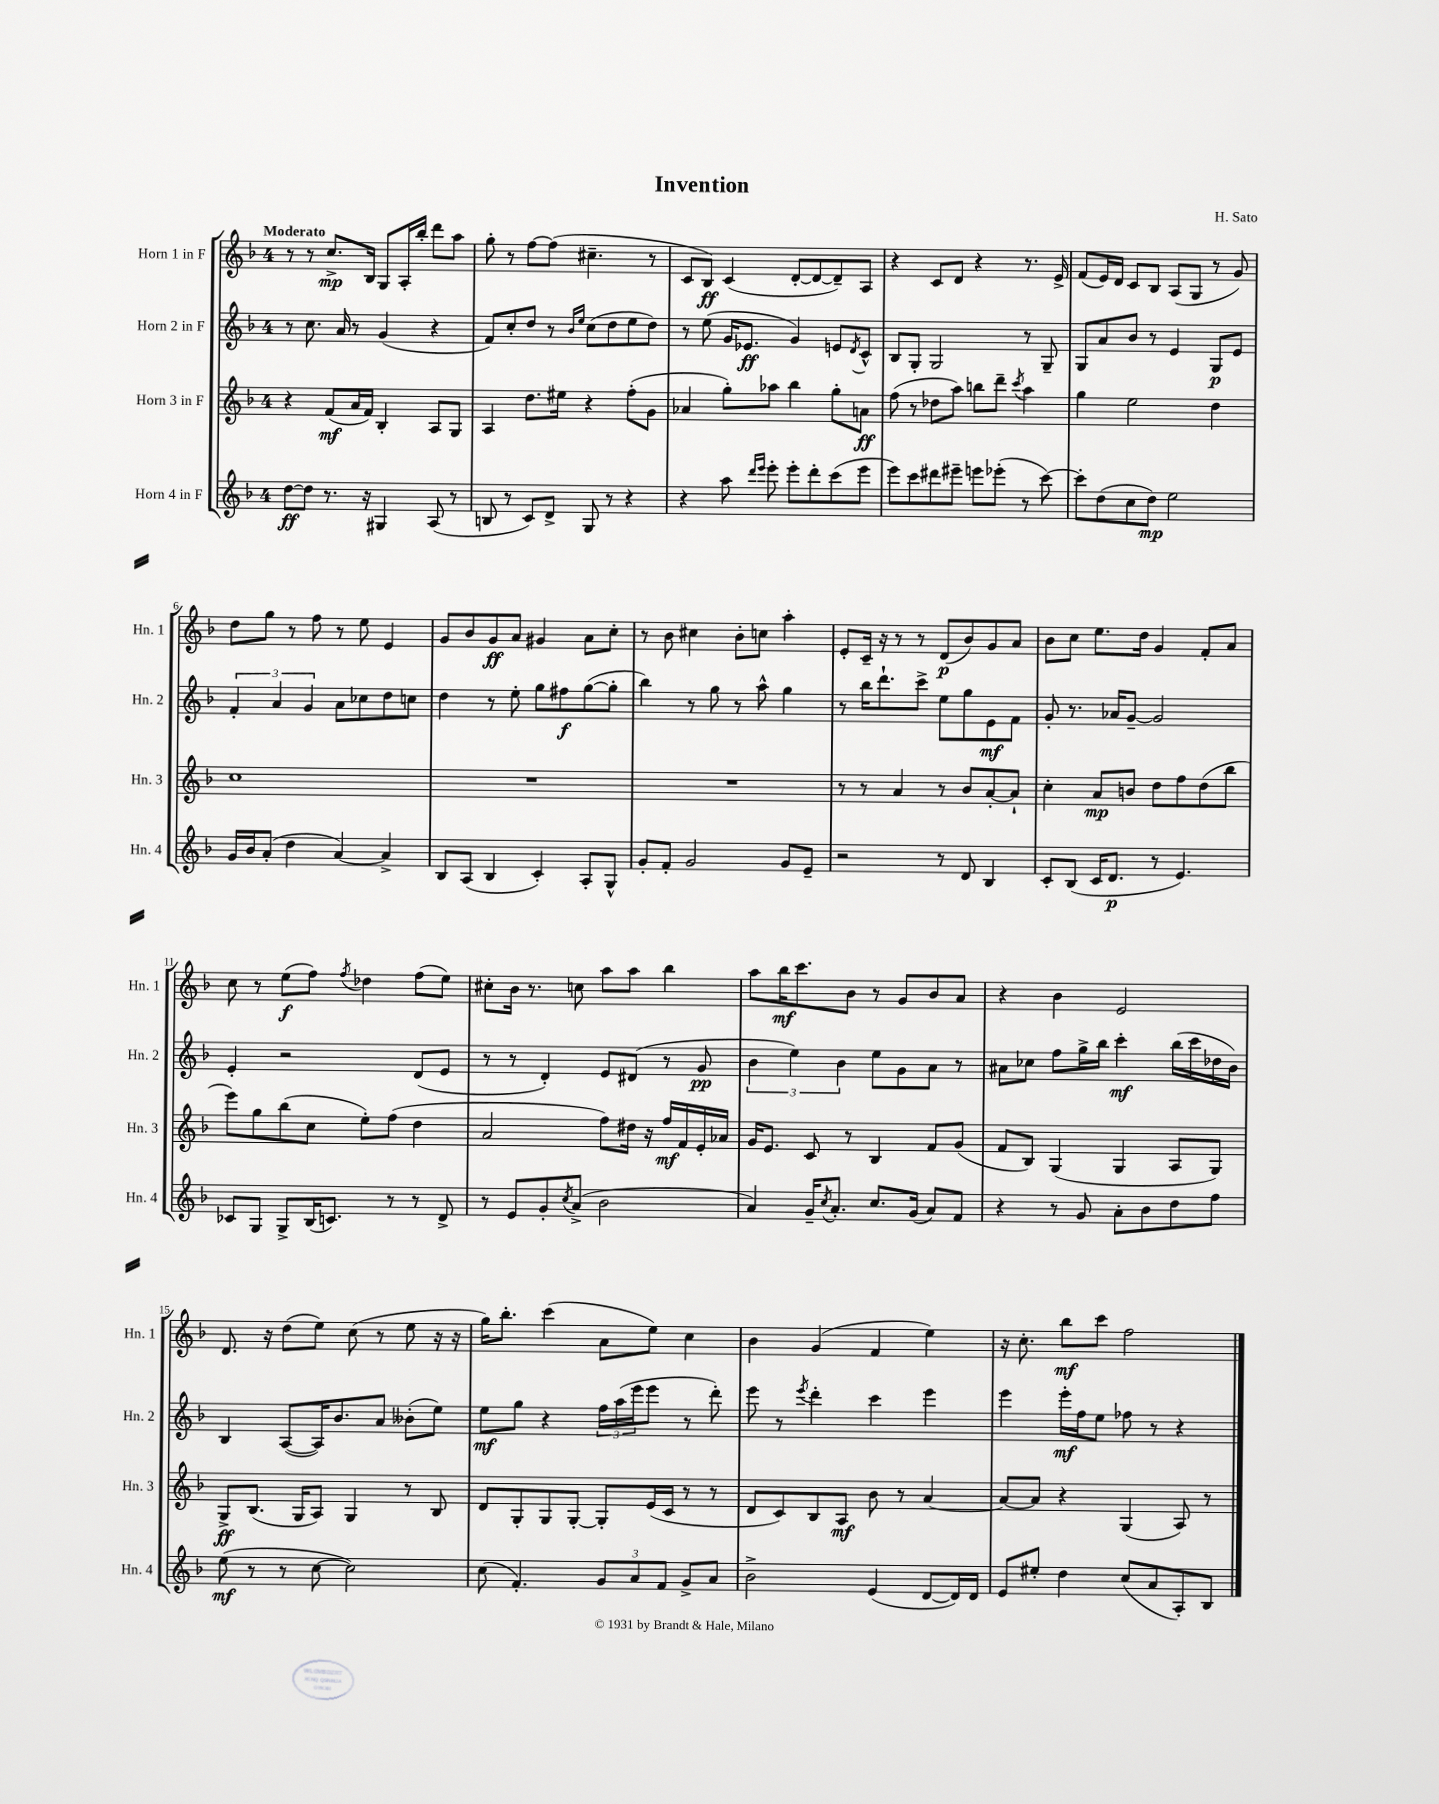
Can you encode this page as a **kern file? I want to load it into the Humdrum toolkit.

**kern	**dynam	**kern	**dynam	**kern	**dynam	**kern	**dynam
*part4	*part4	*part3	*part3	*part2	*part2	*part1	*part1
*staff4	*staff4	*staff3	*staff3	*staff2	*staff2	*staff1	*staff1
*I"Horn 4 in F	*	*I"Horn 3 in F	*	*I"Horn 2 in F	*	*I"Horn 1 in F	*
*I'Hn. 4	*	*I'Hn. 3	*	*I'Hn. 2	*	*I'Hn. 1	*
*clefG2	*	*clefG2	*	*clefG2	*	*clefG2	*
*k[b-]	*	*k[b-]	*	*k[b-]	*	*k[b-]	*
*M4/4	*	*M4/4	*	*M4/4	*	*M4/4	*
=1	=1	=1	=1	=1	=1	=1	=1
!	!	!	!	!	!	!LO:TX:a:B:t=Moderato	!
[8dd\L	ff	4r	.	8r	.	8r	.
8dd\J]	.	.	.	8.cc\	.	8r	.
8.r	.	(8f/L	mf	.	.	8.cc^/L	mp
.	.	.	.	16a/	.	.	.
.	.	16a/L	.	8r	.	.	.
16r	.	16f/JJ)	.	.	.	16B-/Jk	.
4G#X/	.	4B-'/	.	(4g/	.	8G/L	.
.	.	.	.	.	.	16A'/L	.
.	.	.	.	.	.	16bb-'/JJ	.
(8A/	.	8A/L	.	4r	.	8ddd\L	.
8r	.	8G/J	.	.	.	8aa\J	.
=2	=2	=2	=2	=2	=2	=2	=2
8Bn/	.	4A/	.	8f/L)	.	8gg'\	.
8r	.	.	.	8cc'/	.	8r	.
8c/L)	.	8.dd\L	.	8dd/J	.	[8ff\L	.
8d^/J	.	.	.	8r	.	(8ff\J]	.
.	.	16ee#X\Jk	.	.	.	.	.
.	.	.	.	16qqb-/LL	.	.	.
.	.	.	.	16qqee/JJ	.	.	.
8G/	.	4r	.	(8cc\L	.	4.cc#X~\	.
8r	.	.	.	8dd\	.	.	.
4r	.	(8ff'\L	.	8ee\	.	.	.
.	.	8g\J	.	8dd\J)	.	8r	.
=3	=3	=3	=3	=3	=3	=3	=3
4r	.	4a-X/	.	8r	.	8c/L	.
.	.	.	.	(8ee\	.	8B-/J)	ff
8aa\	.	8gg'\L)	.	16g/KL	.	(4c/	.
.	.	.	.	8.e-X/J	ff	.	.
16qqddd/LL	.	.	.	.	.	.	.
16qqeee/JJ	.	.	.	.	.	.	.
8eee'\	.	8aa-X\J	.	.	.	.	.
8eee'\L	.	4bb-\	.	4g/)	.	[8d'/L	.
8ddd'\	.	.	.	.	.	8d/_	.
(8ccc\	.	8gg'\L	.	8en/L	.	8d~/])	.
.	.	.	.	8qd/	.	.	.
8eee\J	.	8an\J	ff	8c^^/J	.	8A/J	.
=4	=4	=4	=4	=4	=4	=4	=4
8eee\L)	.	(8ff\	.	8B-/L	.	4r	.
8ccc\	.	8r	.	8G'/J	.	.	.
8ddd#X\	.	8dd-X\L	.	2G/	.	8c/L	.
8eee#X~\J	.	8aa\J)	.	.	.	8d/J	.
8eeen\L	.	8bbn\L	.	.	.	4r	.
(8eee-X'\J	.	8ddd~\J	.	.	.	.	.
.	.	8qccc/	.	.	.	.	.
8r	.	4aa\	.	8r	.	8.r	.
[8ccc\)	.	.	.	8G~/	.	.	.
.	.	.	.	.	.	16e^/	.
=5	=5	=5	=5	=5	=5	=5	=5
8ccc'\L]	.	4gg\	.	8G/L	.	(8f/L	.
(8dd\	.	.	.	8a/	.	16e/L)	.
.	.	.	.	.	.	16d/JJ	.
8cc\	.	2ee\	.	8b-/J	.	8c/L	.
8dd\J)	mp	.	.	8r	.	8B-/J	.
2ee\	.	.	.	4e/	.	(8A/L	.
.	.	.	.	.	.	8G/J	.
.	.	4dd\	.	8G/L	p	8r	.
.	.	.	.	8e/J	.	8g/)	.
!!LO:LB:g=z
=6	=6	=6	=6	=6	=6	=6	=6
16g/LL	.	1cc	.	6f'/	.	8dd\L	.
16b-/J	.	.	.	.	.	.	.
(8a'/J	.	.	.	.	.	8gg\J	.
.	.	.	.	6a/	.	.	.
4dd\	.	.	.	.	.	8r	.
.	.	.	.	6g/	.	.	.
.	.	.	.	.	.	8ff\	.
[4a/)	.	.	.	8a\L	.	8r	.
.	.	.	.	8cc-X\	.	8ee\	.
4a^/]	.	.	.	8dd\	.	4e/	.
.	.	.	.	8ccn\J	.	.	.
=7	=7	=7	=7	=7	=7	=7	=7
8B-/L	.	1r	.	4dd\	.	8g/L	.
(8A/J	.	.	.	.	.	8b-/	.
4B-/	.	.	.	8r	.	8g/	ff
.	.	.	.	8ee'\	.	8a/J	.
4c'/)	.	.	.	8gg\L	.	4g#X/	.
.	.	.	.	8ff#X\	f	.	.
8A'/L	.	.	.	([8gg\	.	8a\L	.
8G^^/J	.	.	.	8gg'\J]	.	8cc'\J	.
=8	=8	=8	=8	=8	=8	=8	=8
8g'/L	.	1r	.	4bb-\)	.	8r	.
8f'/J	.	.	.	.	.	8b-\	.
2g/	.	.	.	8r	.	4cc#X\	.
.	.	.	.	8gg\	.	.	.
.	.	.	.	8r	.	8b-'\L	.
.	.	.	.	8aa^^\	.	8ccn\J	.
8g/L	.	.	.	4gg\	.	4aa'\	.
8e~/J	.	.	.	.	.	.	.
=9	=9	=9	=9	=9	=9	=9	=9
2r	.	8r	.	8r	.	8e'/L	.
.	.	8r	.	16bb-\KL	.	16c~/Jk	.
.	.	.	.	8.ddd`\	.	16r	.
.	.	4a/	.	.	.	8r	.
.	.	.	.	8ccc^\J	.	8r	.
8r	.	8r	.	8ee\L	.	(8d/L	p
8d/	.	8b-/L	.	8gg\	.	8b-/)	.
4B-/	.	[8a'/	.	8e\	mf	8g/	.
.	.	8a`/J]	.	8f\J	.	8a/J	.
=10	=10	=10	=10	=10	=10	=10	=10
8c'/L	.	4cc'\	.	8g'/	.	8b-\L	.
(8B-/J	.	.	.	8.r	.	8cc\J	.
16c/KL	.	8a/L	mp	.	.	8.ee\L	.
8.d/J	p	.	.	16a-X/KL	.	.	.
.	.	8bn/J	.	[8g~/J	.	.	.
.	.	.	.	.	.	16dd\Jk	.
8r	.	8dd\L	.	2g/]	.	4g/	.
4.e/)	.	8ff\	.	.	.	.	.
.	.	(8dd\	.	.	.	8f'/L	.
.	.	8bb-\J	.	.	.	8a/J	.
!!LO:LB:g=z
=11	=11	=11	=11	=11	=11	=11	=11
8c-X/L	.	8eee\L)	.	4e'/	.	8cc\	.
8G/J	.	8gg\	.	.	.	8r	.
8G^/L	.	(8bb-\	.	2r	.	(8ee\L	f
(16B-/K	.	8cc\J	.	.	.	8ff\J)	.
8.cn/J)	.	.	.	.	.	.	.
.	.	.	.	.	.	8qff/	.
.	.	8ee'\L)	.	.	.	4dd-X\	.
8r	.	(8ff\J	.	.	.	.	.
8r	.	4dd\	.	(8d/L	.	(8ff\L	.
8d^/	.	.	.	8e/J	.	8ee\J)	.
=12	=12	=12	=12	=12	=12	=12	=12
8r	.	2a/	.	8r	.	8cc#X'\L	.
8e/L	.	.	.	8r	.	16b-\Jk	.
.	.	.	.	.	.	8.r	.
8g'/	.	.	.	4d'/)	.	.	.
8qcc/	.	.	.	.	.	.	.
(8a^/J	.	.	.	.	.	8ccn\	.
2b-\	.	8ff\L)	.	8e/L	.	8aa\L	.
.	.	16dd#X\Jk	.	(8d#X/J	.	8aa\J	.
.	.	16r	.	.	.	.	.
.	.	16ff/LL	mf	8r	.	4bb-\	.
.	.	16f/	.	.	.	.	.
.	.	16e'/	.	8g/	pp	.	.
.	.	16a-X/JJ	.	.	.	.	.
=13	=13	=13	=13	=13	=13	=13	=13
4a/)	.	16g/KL	.	6b-\	.	8aa\L	.
.	.	8.e/J	.	.	.	.	.
.	.	.	.	.	.	16bb-\K	mf
.	.	.	.	6ee\)	.	.	.
.	.	.	.	.	.	8.ccc\	.
16g~/KL	.	8c/	.	.	.	.	.
8qcc/	.	.	.	.	.	.	.
8.a'/J	.	.	.	.	.	.	.
.	.	.	.	6b-\	.	.	.
.	.	8r	.	.	.	8b-\J	.
8.cc/L	.	4B-/	.	8ee\L	.	8r	.
.	.	.	.	8g\	.	8g/L	.
(16g/Jk	.	.	.	.	.	.	.
8a/L)	.	8f/L	.	8a\J	.	8b-/	.
8f/J	.	(8g/J	.	8r	.	8a/J	.
=14	=14	=14	=14	=14	=14	=14	=14
4r	.	8f/L	.	8a#X\L	.	4r	.
.	.	8B-/J)	.	8cc-X\J	.	.	.
8r	.	(4G/	.	8ff\L	.	4b-\	.
8g/	.	.	.	16gg^\L	.	.	.
.	.	.	.	16bb-\JJ	.	.	.
8a'\L	.	4G/	.	4ccc'\	mf	2e/	.
8b-\	.	.	.	.	.	.	.
8dd\	.	8A/L	.	(16bb-\LL	.	.	.
.	.	.	.	16ccc\	.	.	.
8ff\J	.	8G/J)	.	16dd-X\	.	.	.
.	.	.	.	16b-\JJ)	.	.	.
!!LO:LB:g=z
=15	=15	=15	=15	=15	=15	=15	=15
(8ee\	mf	8G^/L	ff	4B-/	.	8.d/	.
8r	.	(8.B-/J	.	.	.	.	.
.	.	.	.	.	.	16r	.
8r	.	.	.	([8A/L	.	(8dd\L	.
.	.	16G/KL	.	.	.	.	.
[8cc\	.	8A/J)	.	16A/K])	.	8ee\J)	.
.	.	.	.	8.b-/	.	.	.
2cc\])	.	4G/	.	.	.	(8cc\	.
.	.	.	.	8a/J	.	8r	.
.	.	8r	.	(8b--X'\L	.	8ee\	.
.	.	8B-/	.	8ee\J)	.	16r	.
.	.	.	.	.	.	16r	.
=16	=16	=16	=16	=16	=16	=16	=16
(8cc\	.	8d/L	.	8ee\L	mf	16gg\KL)	.
.	.	.	.	.	.	8.bb-'\J	.
4.f'/)	.	8G'/	.	8gg\J	.	.	.
.	.	8G/	.	4r	.	(4ccc\	.
.	.	[8G'/J	.	.	.	.	.
12g/L	.	8G'/L]	.	24ff\LL	.	8a\L	.
.	.	.	.	(24aa\	.	.	.
12a/	.	.	.	24eee\J	.	.	.
.	.	(16e/L	.	8eee\J	.	8ee\J)	.
12f/J	.	.	.	.	.	.	.
.	.	16c/JJ	.	.	.	.	.
8g^/L	.	8r	.	8r	.	4cc\	.
8a/J	.	8r	.	8ddd'\)	.	.	.
=17	=17	=17	=17	=17	=17	=17	=17
2b-^\	.	8d/L	.	8eee\	.	4b-\	.
.	.	8c/)	.	8r	.	.	.
.	.	.	.	8qeee/	.	.	.
.	.	8B-/	.	4ddd'\	.	(4g/	.
.	.	8A/J	mf	.	.	.	.
(4e/	.	8b-\	.	4ccc\	.	4f/	.
.	.	8r	.	.	.	.	.
[8d/L	.	[4a/	.	4eee\	.	4ee\)	.
16d/L])	.	.	.	.	.	.	.
16d/JJ	.	.	.	.	.	.	.
=18	=18	=18	=18	=18	=18	=18	=18
8e/L	.	8a/L_	.	4eee\	.	16r	.
.	.	.	.	.	.	8.cc'\	.
8ee#X'/J	.	8a/J]	.	.	.	.	.
4dd\	.	4r	.	16eee'\LL	mf	8bb-\L	mf
.	.	.	.	16ff\J	.	.	.
.	.	.	.	8ee\J	.	8ccc\J	.
(8cc/L	.	(4G/	.	8ff-X\	.	2ff\	.
8a/	.	.	.	8r	.	.	.
8A'/)	.	8A/)	.	4r	.	.	.
8B-/J	.	8r	.	.	.	.	.
==	==	==	==	==	==	==	==
*-	*-	*-	*-	*-	*-	*-	*-
